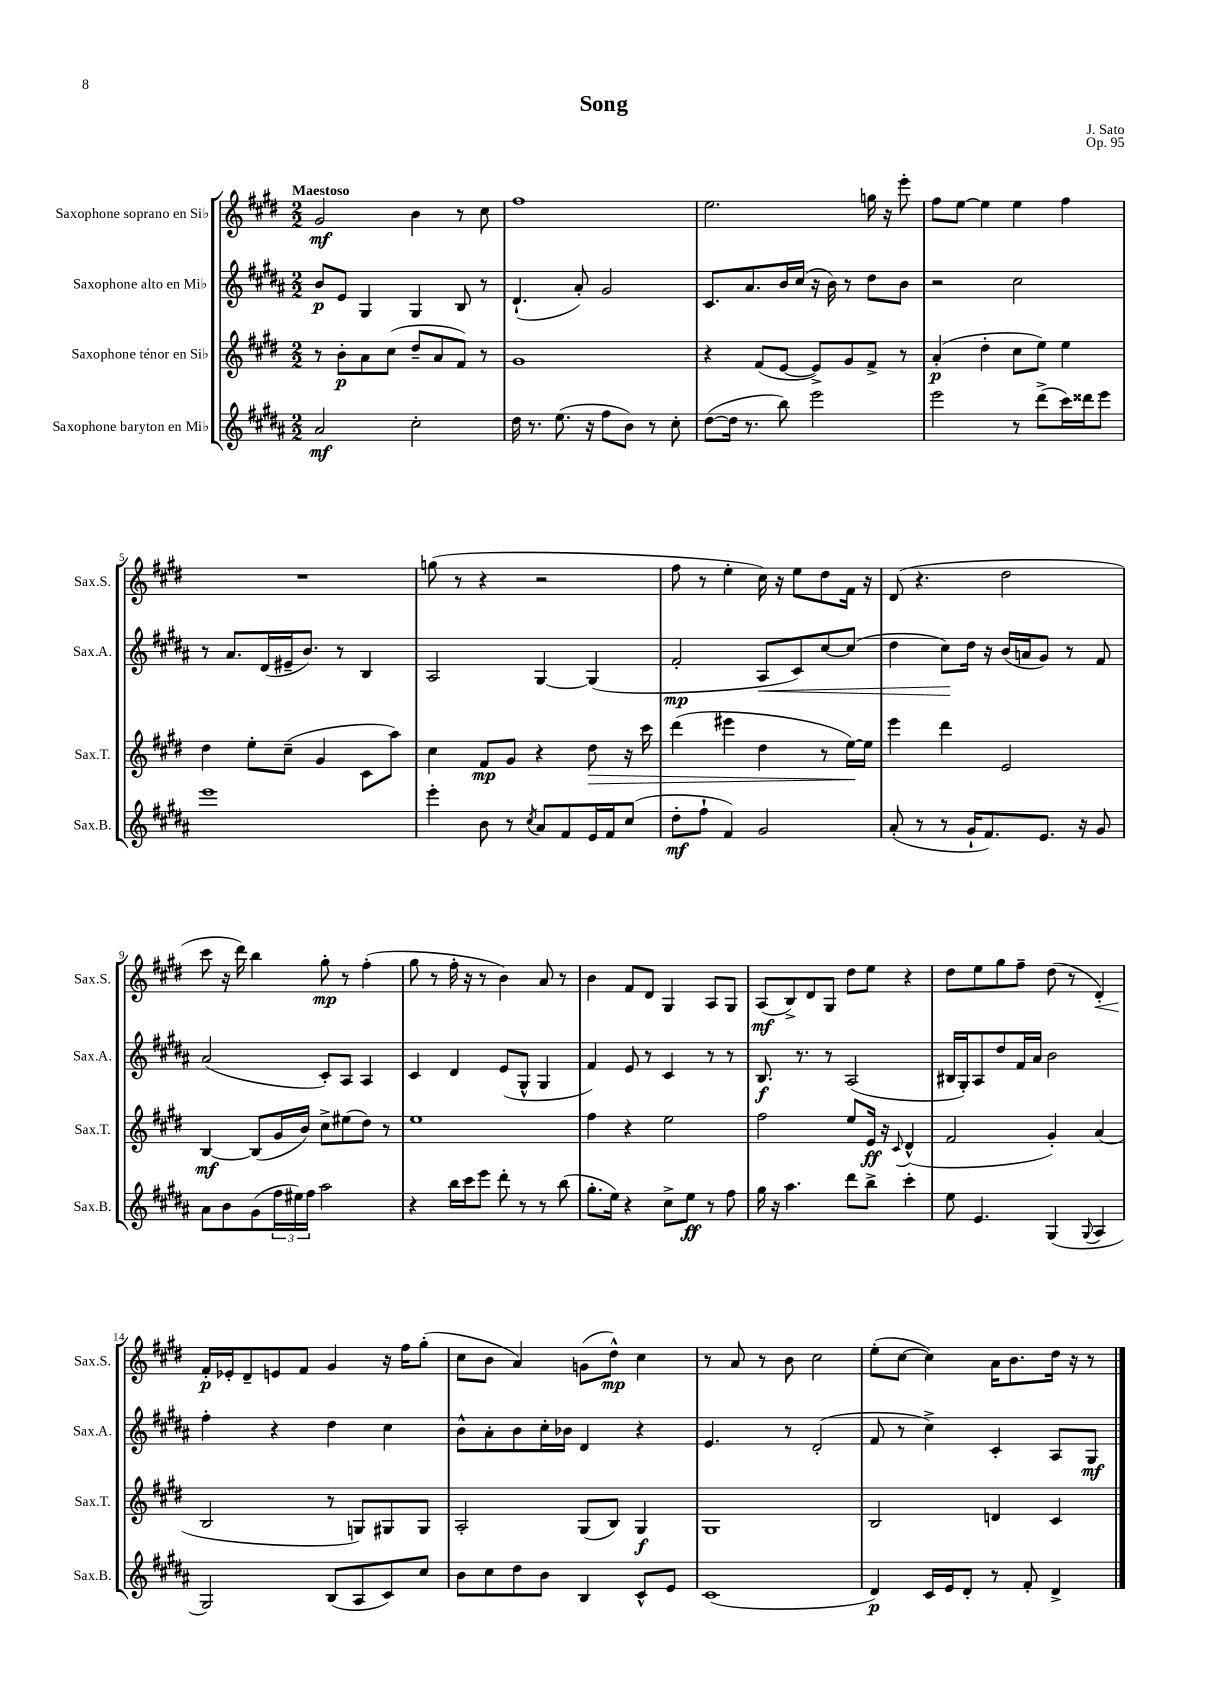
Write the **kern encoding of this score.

**kern	**dynam	**kern	**dynam	**kern	**dynam	**kern	**dynam
*part4	*part4	*part3	*part3	*part2	*part2	*part1	*part1
*staff4	*staff4	*staff3	*staff3	*staff2	*staff2	*staff1	*staff1
*I"Saxophone baryton en Mi♭	*	*I"Saxophone ténor en Si♭	*	*I"Saxophone alto en Mi♭	*	*I"Saxophone soprano en Si♭	*
*I'Sax.B.	*	*I'Sax.T.	*	*I'Sax.A.	*	*I'Sax.S.	*
*clefG2	*	*clefG2	*	*clefG2	*	*clefG2	*
*k[f#c#g#d#a#]	*	*k[f#c#g#d#]	*	*k[f#c#g#d#a#]	*	*k[f#c#g#d#]	*
*M2/2	*	*M2/2	*	*M2/2	*	*M2/2	*
=1	=1	=1	=1	=1	=1	=1	=1
!	!	!	!	!	!	!LO:TX:a:B:t=Maestoso	!
2a#/	mf	8r	.	8b/L	p	2g#/	mf
.	.	8b'\L	p	8e/J	.	.	.
.	.	8a\	.	4G#/	.	.	.
.	.	(8cc#\J	.	.	.	.	.
2cc#'\	.	8dd#~/L	.	4G#/	.	4b\	.
.	.	8a/	.	.	.	.	.
.	.	8f#/J)	.	8B/	.	8r	.
.	.	8r	.	8r	.	8cc#\	.
=2	=2	=2	=2	=2	=2	=2	=2
16dd#\	.	1g#	.	(4.d#`/	.	1ff#	.
8.r	.	.	.	.	.	.	.
(8.ee\	.	.	.	.	.	.	.
.	.	.	.	8a#'/)	.	.	.
16r	.	.	.	.	.	.	.
8ff#\L	.	.	.	2g#/	.	.	.
8b\J)	.	.	.	.	.	.	.
8r	.	.	.	.	.	.	.
8cc#'\	.	.	.	.	.	.	.
=3	=3	=3	=3	=3	=3	=3	=3
([8dd#\L	.	4r	.	8.c#/L	.	2.ee\	.
16dd#\Jk]	.	.	.	.	.	.	.
8.r	.	.	.	8.a#/	.	.	.
.	.	(8f#/L	.	.	.	.	.
8bb\)	.	[8e/J	.	16b/L	.	.	.
.	.	.	.	(16cc#/JJ	.	.	.
2eee\	.	8e^/L])	.	16r	.	.	.
.	.	.	.	16b\)	.	.	.
.	.	8g#/	.	8r	.	.	.
.	.	8f#^/J	.	8dd#\L	.	16ggn\	.
.	.	.	.	.	.	16r	.
.	.	8r	.	8b\J	.	8eee'\	.
=4	=4	=4	=4	=4	=4	=4	=4
2eee\	.	(4a'/	p	2r	.	8ff#\L	.
.	.	.	.	.	.	[8ee\J	.
.	.	4dd#'\	.	.	.	4ee\]	.
8r	.	8cc#\L	.	2cc#\	.	4ee\	.
(8ddd#^\L	.	8ee\J)	.	.	.	.	.
16ccc#\L)	.	4ee\	.	.	.	4ff#\	.
16ddd##X\J	.	.	.	.	.	.	.
8eee\J	.	.	.	.	.	.	.
!!LO:LB:g=z
=5	=5	=5	=5	=5	=5	=5	=5
1eee	.	4dd#\	.	8r	.	1r	.
.	.	.	.	8.a#/L	.	.	.
.	.	8ee'\L	.	.	.	.	.
.	.	.	.	(16d#/L	.	.	.
.	.	(8cc#~\J	.	16e#X~/J	.	.	.
.	.	.	.	8.b/J)	.	.	.
.	.	4g#/	.	.	.	.	.
.	.	.	.	8r	.	.	.
.	.	8c#\L	.	4B/	.	.	.
.	.	8aa\J)	.	.	.	.	.
=6	=6	=6	=6	=6	=6	=6	=6
4eee'\	.	4cc#\	.	2A#/	.	(8ggn\	.
.	.	.	.	.	.	8r	.
8b\	.	8f#/L	mp	.	.	4r	.
8r	.	8g#/J	.	.	.	.	.
8qcc#/	.	.	.	.	.	.	.
8a#/L	.	4r	.	[4G#/	.	2r	.
8f#/	.	.	.	.	.	.	.
!	!	!	!LO:HP:b	!	!	!	!
16e/L	.	8dd#\	>	(4G#/]	.	.	.
16f#/J	.	.	.	.	.	.	.
(8cc#/J	.	16r	.	.	.	.	.
.	.	16ccc#\	.	.	.	.	.
=7	=7	=7	=7	=7	=7	=7	=7
8dd#'\L	mf	(4ddd#\	.	2f#'/	mp	8ff#\	.
8ff#`\J	.	.	.	.	.	8r	.
4f#/)	.	4eee#X\	.	.	.	4ee'\	.
!	!	!	!	!	!LO:HP:b	!	!
2g#/	.	4dd#\	.	8A#/L	<	16cc#\)	.
.	.	.	.	.	.	16r	.
.	.	.	.	8c#/)	.	8ee\L	.
.	.	8r	.	[8cc#/	.	8dd#\	.
.	.	[16ee\LL)	.	(8cc#/J]	.	16f#\Jk	.
.	.	16ee\JJ]	]	.	.	16r	.
=8	=8	=8	=8	=8	=8	=8	=8
(8a#'/	.	4eee\	.	4dd#\	.	(8d#/	.
8r	.	.	.	.	.	4.r	.
8r	.	4ddd#\	.	8cc#\L)	.	.	.
16g#`/KL	.	.	.	16dd#\Jk	[	.	.
8.f#/)	.	.	.	16r	.	.	.
.	.	2e/	.	(16b/LL	.	2dd#\	.
.	.	.	.	16an/J	.	.	.
8.e/J	.	.	.	8g#/J)	.	.	.
.	.	.	.	8r	.	.	.
16r	.	.	.	.	.	.	.
8g#/	.	.	.	8f#/	.	.	.
!!LO:LB:g=z
=9	=9	=9	=9	=9	=9	=9	=9
8a#\L	.	[4B/	mf	(2a#/	.	8ccc#\	.
8b\	.	.	.	.	.	16r	.
.	.	.	.	.	.	16ddd#\)	.
(8g#\	.	(8B/L]	.	.	.	4bb\	.
24ff#\L	.	16g#/L	.	.	.	.	.
24ee#X\)	.	.	.	.	.	.	.
.	.	16b/JJ)	.	.	.	.	.
24ff#\JJ	.	.	.	.	.	.	.
2aa#\	.	8cc#^\L	.	8c#'/L)	.	8gg#'\	mp
.	.	(8ee#X\	.	8A#/J	.	8r	.
.	.	8dd#\J)	.	4A#/	.	(4ff#'\	.
.	.	8r	.	.	.	.	.
=10	=10	=10	=10	=10	=10	=10	=10
4r	.	1ee	.	4c#/	.	8gg#\	.
.	.	.	.	.	.	8r	.
16bb\LL	.	.	.	4d#/	.	16ff#'\	.
16ccc#\J	.	.	.	.	.	16r	.
8eee\J	.	.	.	.	.	8r	.
8ddd#'\	.	.	.	(8e/L	.	4b\)	.
8r	.	.	.	8G#^^/J	.	.	.
8r	.	.	.	4G#/	.	8a/	.
(8bb\	.	.	.	.	.	8r	.
=11	=11	=11	=11	=11	=11	=11	=11
8.gg#'\L	.	4ff#\	.	4f#/)	.	4b\	.
16ee\Jk)	.	.	.	.	.	.	.
4r	.	4r	.	8e/	.	8f#/L	.
.	.	.	.	8r	.	8d#/J	.
8cc#^\L	.	2ee\	.	4c#/	.	4G#/	.
8ee\J	ff	.	.	.	.	.	.
8r	.	.	.	8r	.	8A/L	.
8ff#\	.	.	.	8r	.	8G#/J	.
=12	=12	=12	=12	=12	=12	=12	=12
16gg#\	.	2ff#\	.	8.B/	f	(8A/L	mf
16r	.	.	.	.	.	.	.
4.aa#\	.	.	.	.	.	8B^/)	.
.	.	.	.	8.r	.	.	.
.	.	.	.	.	.	8d#/	.
.	.	.	.	8r	.	8G#/J	.
8ddd#\L	.	8ee/L	.	(2A#/	.	8dd#\L	.
8bb^\J	.	16e/Jk	ff	.	.	8ee\J	.
.	.	16r	.	.	.	.	.
.	.	8qqc#/	.	.	.	.	.
4ccc#'\	.	(4d#^^/	.	.	.	4r	.
=13	=13	=13	=13	=13	=13	=13	=13
8ee\	.	2f#/	.	16B#X/LL	.	8dd#\L	.
.	.	.	.	16G#'/J)	.	.	.
4.e/	.	.	.	8A#/	.	8ee\	.
.	.	.	.	8dd#/	.	8gg#\	.
.	.	.	.	16f#/L	.	8ff#~\J	.
.	.	.	.	16a#/JJ	.	.	.
(4G#/	.	4g#'/)	.	2b\	.	(8dd#\	.
.	.	.	.	.	.	8r	.
8qqG#/	.	.	.	.	.	.	.
!	!	!	!	!	!	!	!LO:HP:b
4A#/	.	(4a/	.	.	.	4d#'/)	<
!!LO:LB:g=z
=14	=14	=14	=14	=14	=14	=14	=14
2G#/)	.	2B/	.	4ff#'\	.	16f#'/LL	p
.	.	.	.	.	.	16e-X'/J	[
.	.	.	.	.	.	8d#~/	.
.	.	.	.	4r	.	8en/	.
.	.	.	.	.	.	8f#/J	.
(8B/L	.	8r	.	4dd#\	.	4g#/	.
8A#/	.	8Gn/L)	.	.	.	.	.
8c#/)	.	8G#X/	.	4cc#\	.	16r	.
.	.	.	.	.	.	16ff#\KL	.
8cc#/J	.	8G#/J	.	.	.	(8gg#'\J	.
=15	=15	=15	=15	=15	=15	=15	=15
8b\L	.	2A'/	.	8b^^\L	.	8cc#\L	.
8cc#\	.	.	.	8a#'\	.	8b\J	.
8dd#\	.	.	.	8b\	.	4a/)	.
8b\J	.	.	.	16cc#'\L	.	.	.
.	.	.	.	16b-X\JJ	.	.	.
4B/	.	(8G#/L	.	4d#/	.	(8gn\L	.
.	.	8B/J)	.	.	.	8dd#^^\J)	mp
8c#^^/L	.	4G#/	f	4r	.	4cc#\	.
8e/J	.	.	.	.	.	.	.
=16	=16	=16	=16	=16	=16	=16	=16
(1c#	.	1G#	.	4.e/	.	8r	.
.	.	.	.	.	.	8a/	.
.	.	.	.	.	.	8r	.
.	.	.	.	8r	.	8b\	.
.	.	.	.	(2d#'/	.	2cc#\	.
=17	=17	=17	=17	=17	=17	=17	=17
4d#/)	p	2B/	.	8f#/	.	(8ee'\L	.
.	.	.	.	8r	.	[8cc#\J	.
16c#/LL	.	.	.	4cc#^\)	.	4cc#\])	.
16e/J	.	.	.	.	.	.	.
8d#'/J	.	.	.	.	.	.	.
8r	.	4dn/	.	4c#'/	.	16a\KL	.
.	.	.	.	.	.	8.b\	.
8f#'/	.	.	.	.	.	.	.
4d#^/	.	4c#/	.	8A#/L	.	16dd#\Jk	.
.	.	.	.	.	.	16r	.
.	.	.	.	8G#/J	mf	8r	.
==	==	==	==	==	==	==	==
*-	*-	*-	*-	*-	*-	*-	*-
